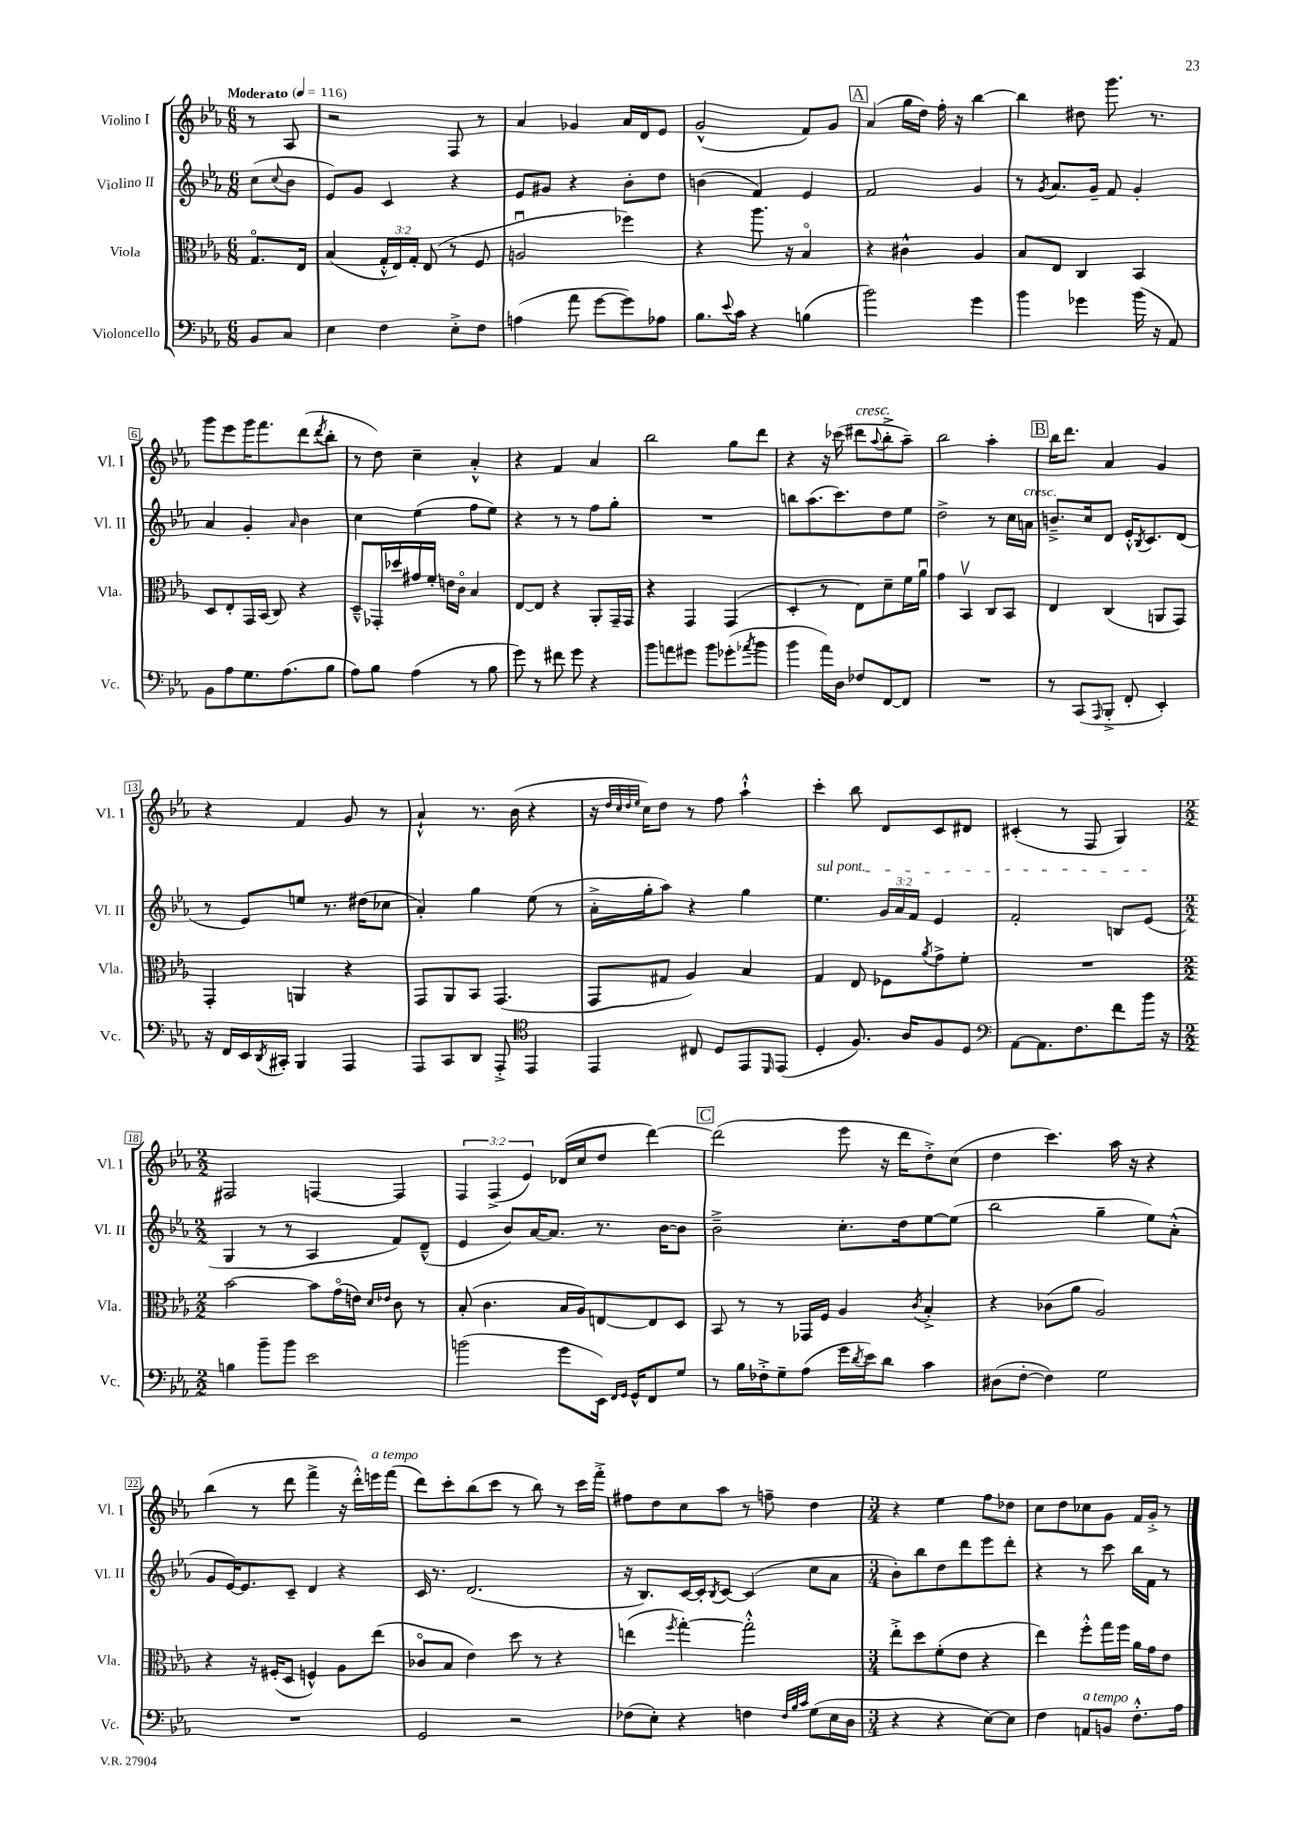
<<
\new StaffGroup <<
\new Staff = "s0" \with { instrumentName = "Violino I" shortInstrumentName = "Vl. I" } {
    \clef treble \key ees \major \numericTimeSignature \time 6/8 \override Staff.TupletNumber.text = #tuplet-number::calc-fraction-text \partial 4 \tempo "Moderato" 4 = 116
    r8 aes8 |
    r2 f8 r8 |
    aes'4 ges'4 aes'16 d'16 ees'8 |
    g'2-^( f'8) g'8 |
    \mark \markup { \box "A" } aes'4( g''16 d''16) f''16-. r16 bes''4~ |
    bes''4 dis''8 g'''8. r8. |
    g'''8 ees'''8 g'''16 f'''8. d'''8( \acciaccatura { d'''8 } bes''8-. |
    r8 d''8) c''4-- aes'4-.-^ |
    r4 f'4 aes'4 |
    bes''2 g''8 d'''8 |
    r4 r16 ces'''16( dis'''8^\markup { \italic "cresc." } \appoggiatura { aes''8 } bes''8-.-> aes''8--) |
    bes''2 aes''4-. |
    \mark \markup { \box "B" } bes''16 d'''8. aes'4 g'4 |
    r4 f'4 g'8 r8 |
    aes'4-!-^ r8. bes'16( r4 |
    r16 \grace { d''32 c''32 d''32 ees''32 } c''16) d''8 r8 f''8 aes''4-!-^ |
    c'''4-. bes''8 d'8 c'8 dis'8 |
    cis'4-.( r8 f8 g4) |
    \numericTimeSignature \time 2/2 fis2 f4~ f4 |
    \tuplet 3/2 { f4 f4->( ees'4) } des'16( c''16 d''8 d'''4~) |
    \mark \markup { \box "C" } d'''2( ees'''8 r16 d'''16 d''8-.->) c''8( |
    d''4 c'''4.) aes''16 r16 r4 |
    bes''4( r8 d'''8 f'''4-> r16 d'''16-.-^) e'''16^\markup { \italic "a tempo" } f'''16( |
    d'''8) c'''8-. bes''8( c'''8 r8 bes''8) r8 c'''16 f'''16-.-> |
    fis''8 d''8 c''8 aes''8 r8 f''8-- d''4 |
    \numericTimeSignature \time 3/4 r4 ees''4 f''8 des''8 |
    c''8 d''8 ces''8 g'8 f'16 g'16-.-> r8 \bar "|." |
}
\new Staff = "s1" \with { instrumentName = "Violino II" shortInstrumentName = "Vl. II" } {
    \clef treble \key ees \major \numericTimeSignature \time 6/8 \override Staff.TupletNumber.text = #tuplet-number::calc-fraction-text \partial 4
    c''8( \appoggiatura { c''8 } bes'8 |
    ees'8) g'8 c'4 r4 |
    ees'8 gis'8 r4 bes'8-. d''8 |
    b'4( f'4) ees'4 |
    \mark \markup { \box "A" } f'2 g'4 |
    r8 \acciaccatura { g'8 } aes'8. g'16-- f'8 g'4-. |
    aes'4 g'4-. \grace { aes'16 } bes'4 |
    c''4 ees''4( f''8 ees''8) |
    r4 r8 r8 f''8 g''8-. |
    R2. |
    b''8 aes''8.( c'''8.) d''8 ees''8 |
    d''2-> r8 c''16 a'16^\markup { \italic "cresc." } |
    \mark \markup { \box "B" } b'8.---> c''16 d'8 ees'16-.-^ \acciaccatura { bes8 } c'8. d'8( |
    r8 ees'8) e''8 r8. dis''16( ces''8 |
    aes'4-.) g''4 ees''8( r8 |
    aes'16-.-> g''16-. aes''8) r4 g''4 |
    \once \override TextSpanner.bound-details.left.text = \markup { \italic "sul pont." } ees''4.\startTextSpan \tuplet 3/2 { g'16 aes'16 f'16 } ees'4 |
    f'2-. b8 ees'8\stopTextSpan( |
    \numericTimeSignature \time 2/2 g4 r8 r8 aes4 f'8) d'8---^( |
    ees'4 bes'8) aes'16~ aes'8. r8. bes'16~ bes'8 |
    \mark \markup { \box "C" } bes'2---> c''8.-. d''16 ees''8~ ees''8( |
    bes''2 g''4-- ees''8) aes'8-.-^( |
    g'8 ees'16~) ees'8. c'8-- d'4 r4 |
    c'16 r8. d'2.( |
    r16 bes8.) c'16~ c'16-. \acciaccatura { bes8 } c'8~ c'4( c''8 aes'8 |
    \numericTimeSignature \time 3/4 bes'8-.) bes''8 d''8 d'''8 ees'''8 d'''8-. |
    r4 r8 c'''8 bes''16 f'16 r8 \bar "|." |
}
\new Staff = "s2" \with { instrumentName = "Viola" shortInstrumentName = "Vla." } {
    \clef alto \key ees \major \numericTimeSignature \time 6/8 \override Staff.TupletNumber.text = #tuplet-number::calc-fraction-text \partial 4
    g8.\flageolet ees16 |
    bes4( \tuplet 3/2 { g16-.-^ ees16) g16-. } ees8( r8 f8 |
    a2\downbow fes''4) |
    r4 aes''8. r16 bes4\flageolet |
    \mark \markup { \box "A" } r4 cis'4-^ aes4 |
    bes8 ees8 c4 bes,4 |
    d8 ees8-. g,16 bes,16( c8) r4 |
    d8---^ ges,16-. des''16 gis'16 f'16-. e'16 c'16\flageolet bes4 |
    ees8~ ees8 r4 aes,8-. g,16-- g,16 |
    r4 g,4 g,4( |
    d4-. r8 ees8) d'8-- f'16 aes'16\downbow |
    g'4 bes,4\upbow c8 bes,8 |
    \mark \markup { \box "B" } ees4 c4( a,8 g,8) |
    g,4-. a,4 r4 |
    g,8 aes,8 bes,8 g,4.( |
    g,8 gis8 aes4) bes4 |
    g4 ees8 fes8 \acciaccatura { aes'8 } g'8-> f'8-. |
    R2. |
    \numericTimeSignature \time 2/2 bes'2~ bes'8 g'16\flageolet( e'16) \grace { d'16 ees'16 } c'8 r8 |
    bes8-.( c'4. bes16 aes16) e8~ e8 d8 |
    \mark \markup { \box "C" } bes,8 r8 r8 ges,16 f16 aes4 \acciaccatura { c'8 } bes4-.-> |
    r4 ces'8( aes'8 aes2) |
    r4 r16 fis16-.( d8 f4-^) aes8 ees''8( |
    ces'8\flageolet bes8 ees'4) d''8 r8 r4 |
    e''4( \acciaccatura { f''8 } g''4~-.) g''2-.-^ |
    \numericTimeSignature \time 3/4 ees''8-.-> d''8 f'8-.( ees'8 r4 |
    ees''4) f''8-.-^ g''16 f''16 aes'16 g'16 ees'8 \bar "|." |
}
\new Staff = "s3" \with { instrumentName = "Violoncello" shortInstrumentName = "Vc." } {
    \clef bass \key ees \major \numericTimeSignature \time 6/8 \partial 4
    bes,8 c8 |
    ees4 f4 ees8-.-> f8 |
    a4( aes'8 g'8~ g'8) aes8 |
    bes8. \appoggiatura { ees'8 } c'16 r4 b4( |
    \mark \markup { \box "A" } bes'2) g'4 |
    bes'4 ges'4 bes'16( r16 aes,8) |
    bes,8 aes8 g8. aes8.( bes8 |
    aes8) bes8 aes4( r8 bes8 |
    g'8) r8 fis'8 g'8 r4 |
    bes'8 a'8 gis'8 bes'8 ges'8-.( \acciaccatura { aes'8 } bes'8 |
    bes'4 aes'16) d16 fes8 f,8~ f,8 |
    R2. |
    \mark \markup { \box "B" } r8 c,8( \grace { aes,,16 } bes,,8-.-> f,8-. ees,4-.) |
    r16 f,16 ees,16 \acciaccatura { d,8 } cis,16-. bes,,4 aes,,4 |
    aes,,8 c,8 d,8 aes,,8-.-> \clef tenor ees,4 |
    ees,4 cis8 d8 ees,8 \grace { d,16 } ees,8( |
    d4-. f8.) aes16 f8 d8 |
    \clef bass aes,8~ aes,8. f8. f'8 bes'16 r16 |
    \numericTimeSignature \time 2/2 b4 bes'8-- bes'8 ees'2 |
    b'2( g'8 ees,16) \grace { f,16 g,16 } g,16-^ f,8 g8 |
    \mark \markup { \box "C" } r8 bes16 fes16-.-> g8-- aes8( g'16 \acciaccatura { d'8 } ees'16) d'8 c'4 |
    dis8( f8~-. f4) g2 |
    R1 |
    g,2 r2 |
    fes8( ees8-.) r4 f4 \grace { f32 bes32 c'32 } g8( ees16 d16 |
    \numericTimeSignature \time 3/4 r4 r4 ees8~) ees8 |
    f4 a,8^\markup { \italic "a tempo" } b,8 f8.-.-^ aes16 \bar "|." |
}
>>
>>
\layout { \context { \Score \override BarNumber.stencil = #(make-stencil-boxer 0.1 0.3 ly:text-interface::print) } }
